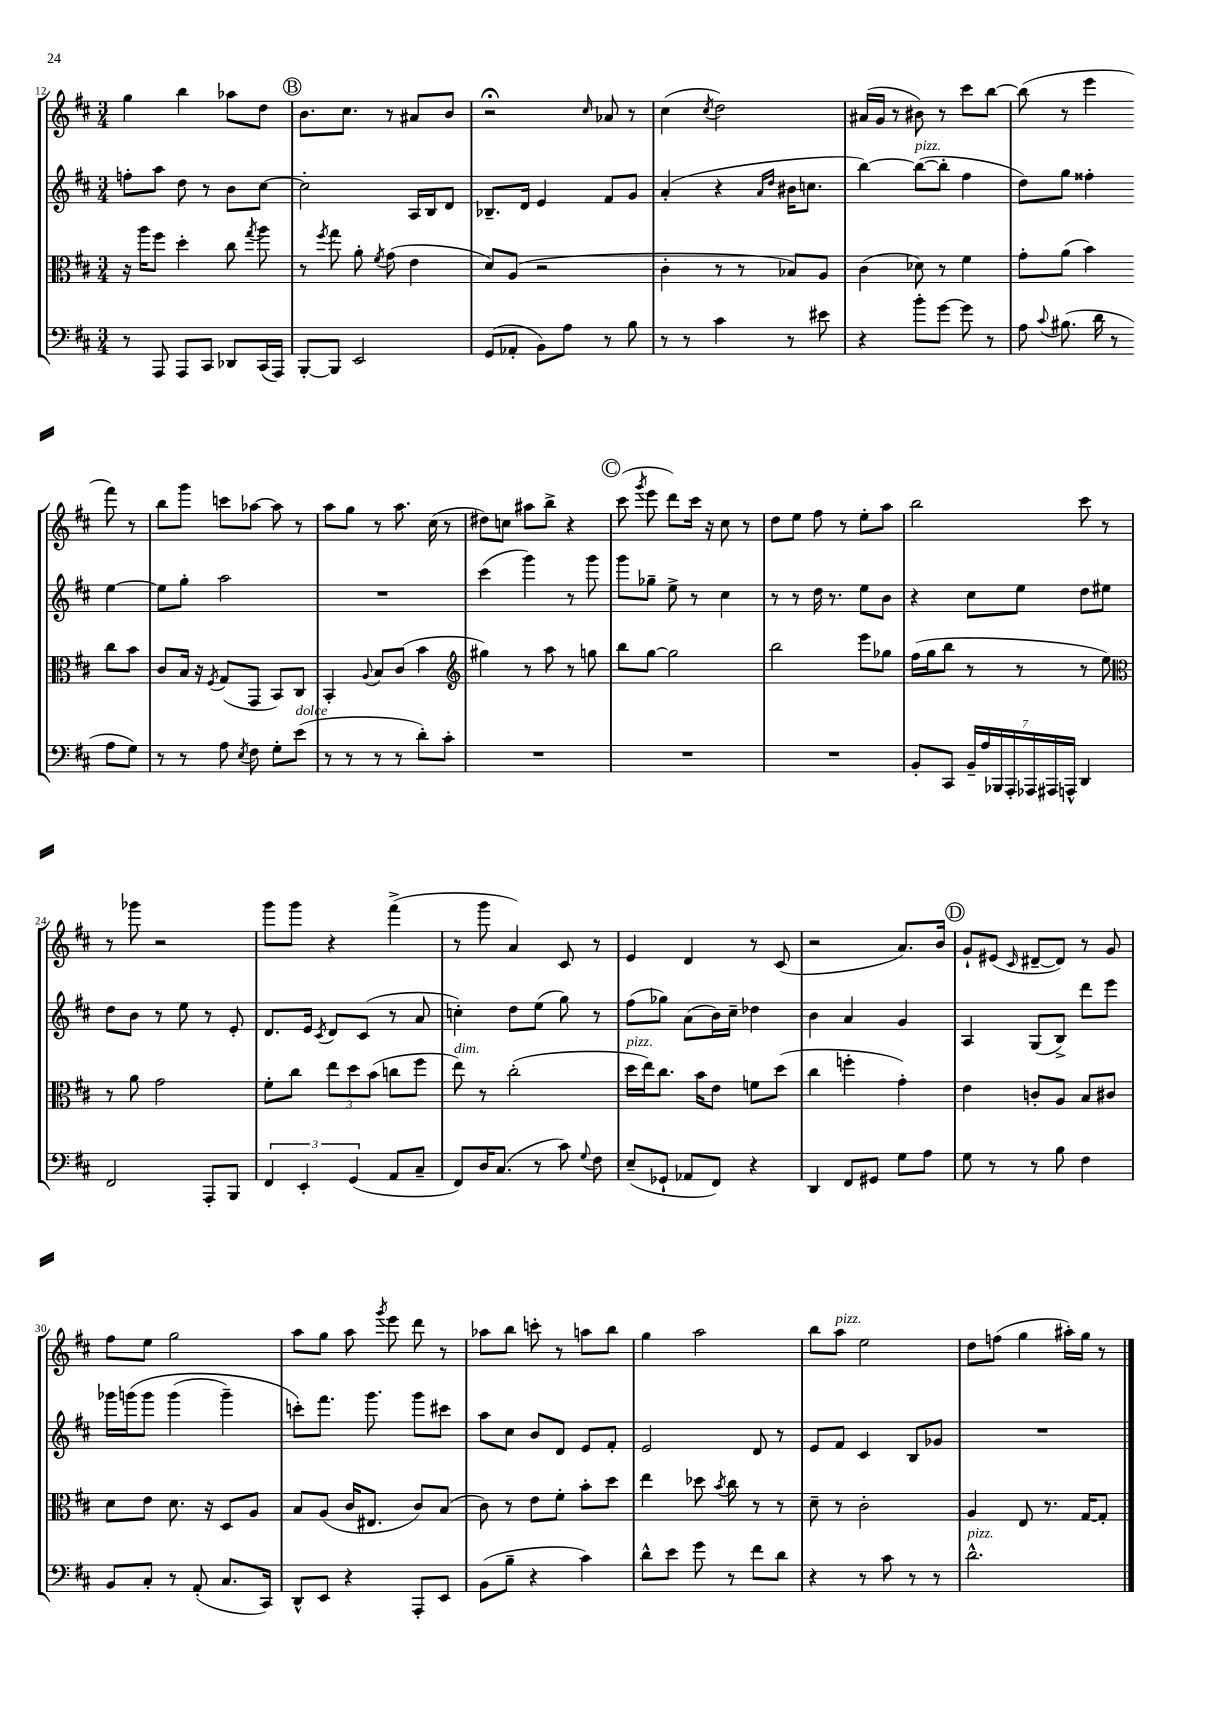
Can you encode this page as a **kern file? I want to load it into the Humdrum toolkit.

**kern	**kern	**kern	**kern
*part4	*part3	*part2	*part1
*staff4	*staff3	*staff2	*staff1
*clefF4	*clefC3	*clefG2	*clefG2
*k[f#c#]	*k[f#c#]	*k[f#c#]	*k[f#c#]
*M3/4	*M3/4	*M3/4	*M3/4
=12	=12	=12	=12
8r	16r	8ffn'\L	4gg\
.	16aa\KL	.	.
8AAA/	8ff#\J	8aa\J	.
8AAA/L	4dd'\	8dd\	4bb\
8CC#/J	.	8r	.
8DD-X/L	8cc#\	8b\L	8aa-X\L
.	8qgg/	.	.
(16CC#/L	8aa\	[8cc#\J	8dd\J
16AAA/JJ)	.	.	.
!!LO:REH:place=s1:t=B
=13	=13	=13	=13
[8BBB'/L	8r	2cc#'\]	8.b\L
.	8qff#/	.	.
8BBB/J]	8gg\	.	.
.	.	.	8.cc#\J
2EE/	8a'\	.	.
.	8qf#/	.	.
.	(8g\	.	8r
.	4e\	16A/LL	8a#X/L
.	.	16B/J	.
.	.	8d/J	8b/J
=14	=14	=14	=14
(8GG/L	8d/L)	8.B-X~/L	2r;<
8AA-X'/J	(8A/J	.	.
.	.	16d/Jk	.
8BB\L)	2r	4e/	.
8A\J	.	.	.
.	.	.	16qqcc#/
8r	.	8f#/L	8a-X/
8B\	.	8g/J	8r
=15	=15	=15	=15
8r	4c#'\	(4a'/	(4cc#\
8r	.	.	.
.	.	.	8qcc#/
4c#\	8r	4r	2dd\)
.	8r	.	.
.	.	16qqa/LL	.
.	.	16qqdd/JJ	.
8r	8B-X/L)	16b#X\KL	.
.	.	8.ccn\J	.
8e#X\	8A/J	.	.
=16	=16	=16	=16
4r	(4c#\	[4bb\)	(16a#X/LL
.	.	.	16g/JJ
.	.	.	8r
!	!	!LO:TX:a:i:t=pizz.	!
8b'\L	8d-X\)	(8bb\L_	8b#X\)
[8g\J	8r	8bb'\J]	8r
8g\]	4f#\	4ff#\	8ccc#\L
8r	.	.	[8bb\J
=17	=17	=17	=17
8A\	8g'\L	8dd\L)	(8bb\]
8qqc#/	.	.	.
(8.B#X\	(8a\J	8gg\J	8r
.	4b\)	4ff##X'\	4eee\
16d\	.	.	.
8r	.	.	.
8A\L	8cc#\L	[4ee\	8fff#\)
8G\J)	8b\J	.	8r
!!LO:LB:g=z
=18	=18	=18	=18
8r	8c#/L	8ee\L]	8bb\L
8r	16B/Jk	8gg'\J	8ggg\J
.	16r	.	.
.	8qF#/	.	.
8A\	(8G/L	2aa\	8cccn\L
8qE/	.	.	.
8F#\	8GG/J	.	[8aa-X\J
8G'\L	8BB/L)	.	8aa-\]
!LO:TX:a:i:t=dolce	!	!	!
(8e\J	8C#/J	.	8r
=19	=19	=19	=19
8r	4BB'/	2.r	8aa\L
8r	.	.	8gg\J
.	8qqA/	.	.
8r	8B/L	.	8r
8r	(8c#/J	.	8.aa\
8d'\L)	4b\	.	.
.	.	.	(16cc#\
8c#'\J	.	.	8r
=20	=20	=20	=20
*	*clefG2	*	*
2.r	4gg#X\)	(4ccc#\	8dd#X\L)
.	.	.	8ccn\J
.	8r	4ggg\)	8aa#X\L
.	8aa\	.	8bb^\J
.	8r	8r	4r
.	8ggn\	8ggg\	.
!!LO:REH:place=s1:t=C
=21	=21	=21	=21
2.r	8bb\L	8ggg\L	(8ccc#\
.	.	.	8qggg/
.	[8gg\J	8gg-X~\J	8eee\
.	2gg\]	8ee^\	8ddd\L)
.	.	8r	16ccc#\Jk
.	.	.	16r
.	.	4cc#\	8cc#\
.	.	.	8r
=22	=22	=22	=22
2.r	2bb\	8r	8dd\L
.	.	8r	8ee\J
.	.	16dd\	8ff#\
.	.	8.r	.
.	.	.	8r
.	8eee\L	8ee\L	8ee'\L
.	8gg-X\J	8b\J	8aa\J
=23	=23	=23	=23
8BB'/L	(16ff#\LL	4r	2bb\
.	16gg\J	.	.
8CC#/J	8bb\J	.	.
28BB~/LL	8r	8cc#\L	.
28A/	.	.	.
28BBB-X/	.	.	.
28AAA'/	.	.	.
.	8r	8ee\J	.
28AAA-X/	.	.	.
28AAA#X/	.	.	.
28AAAn^^/JJ	.	.	.
4DD/	8r	8dd\L	8ccc#\
.	8ee\)	8ee#X\J	8r
!!LO:LB:g=z
=24	=24	=24	=24
*	*clefC3	*	*
2FF#/	8r	8dd\L	8r
.	8a\	8b\J	8ggg-X\
.	2g\	8r	2r
.	.	8ee\	.
8AAA'/L	.	8r	.
8BBB/J	.	8e'/	.
=25	=25	=25	=25
6FF#/	8f#'\L	8.d/L	8ggg\L
.	8cc#\J	.	8ggg\J
6EE'/	.	.	.
.	.	16e/Jk	.
.	.	8qc#/	.
.	12ee\L	8d/L	4r
(6GG/	12dd\	.	.
.	.	(8c#/J	.
.	(12b\J	.	.
8AA/L	8ccn\L	8r	(4fff#^\
8C#~/J	8ff#\J	8a/	.
=26	=26	=26	=26
!	!LO:TX:a:i:t=dim.	!	!
8FF#/L)	8ee\)	4ccn'\)	8r
16D/K	8r	.	8ggg\
(8.C#/J	.	.	.
.	(2cc#'\	8dd\L	4a/)
8r	.	(8ee\J	.
8c#\)	.	8gg\)	8c#/
8qqG/	.	.	.
8F#\	.	8r	8r
=27	=27	=27	=27
!	!LO:TX:a:i:t=pizz.	!	!
(8E~/L	16dd\LL	(8ff#\L	4e/
.	16ee\J)	.	.
8GG-X`/J	8.cc#\J	8gg-X\J)	.
8AA-X/L	.	(8a\L	4d/
.	16b\KL	.	.
8FF#/J)	8e\J	16b\L)	.
.	.	16cc#~\JJ	.
4r	8fn\L	4dd-X\	8r
.	(8dd\J	.	(8c#/
=28	=28	=28	=28
4DD/	4cc#\	4b\	2r
8FF#/L	4ffn'\	4a/	.
8GG#X/J	.	.	.
8G\L	4g'\)	4g/	8.a/L)
8A\J	.	.	.
.	.	.	16b/Jk
!!LO:REH:place=s1:t=D
=29	=29	=29	=29
8G\	4e\	4A/	8g`/L
8r	.	.	(8e#X/J
.	.	.	16qqc#/
8r	8cn'/L	(8G/L	[8d#X~/L
8B\	8A/J	8B^/J)	8d#/J])
4F#\	8B/L	8ddd\L	8r
.	8c#X/J	8eee\J	8g/
!!LO:LB:g=z
=30	=30	=30	=30
8BB/L	8d\L	16ggg-X\LL	8ff#\L
.	.	(16gggn\J	.
8C#'/J	8e\J	8ggg\J	8ee\J
8r	8.d\	(4ggg\	2gg\
(8AA'/	.	.	.
.	16r	.	.
8.C#/L	8D/L	4ggg~\)	.
.	8A/J	.	.
16CC#/Jk)	.	.	.
=31	=31	=31	=31
8DD^^/L	8B/L	8cccn'\L)	8aa\L
8EE/J	(8A/J	8.fff#\J	8gg\J
4r	16c#/KL	.	8aa\
.	8.E#X/J	8.ggg\	.
.	.	.	8qggg/
.	.	.	8eee\
8AAA'/L	8c#/L)	8ggg\L	8ddd\
8EE/J	(8B/J	8ccc#X\J	8r
=32	=32	=32	=32
(8BB\L	8c#\)	8aa\L	8aa-X\L
8B~\J	8r	8cc#\J	8bb\J
4r	8e\L	8b/L	8cccn'\
.	8f#'\J	8d/J	8r
4c#\)	8b'\L	8e/L	8aan\L
.	8dd\J	8f#'/J	8bb\J
=33	=33	=33	=33
8d^^\L	4ee\	2e/	4gg\
8e\J	.	.	.
8g\	8dd-X\	.	2aa\
.	8qb/	.	.
8r	8cc#\	.	.
8f#\L	8r	8d/	.
8d\J	8r	8r	.
=34	=34	=34	=34
4r	8d~\	8e/L	8bb\L
!	!	!	!LO:TX:a:i:t=pizz.
.	8r	8f#/J	8aa\J
8r	2c#'\	4c#/	2ee\
8c#\	.	.	.
8r	.	8B/L	.
8r	.	8g-X/J	.
=35	=35	=35	=35
!LO:TX:a:i:t=pizz.	!	!	!
2.d^^\	4A/	2.r	8dd\L
.	.	.	(8ffn\J
.	8E/	.	4gg\
.	8.r	.	.
.	.	.	16aa#X'\LL)
.	[16G/KL	.	16gg\JJ
.	8G'/J]	.	8r
==	==	==	==
*-	*-	*-	*-
